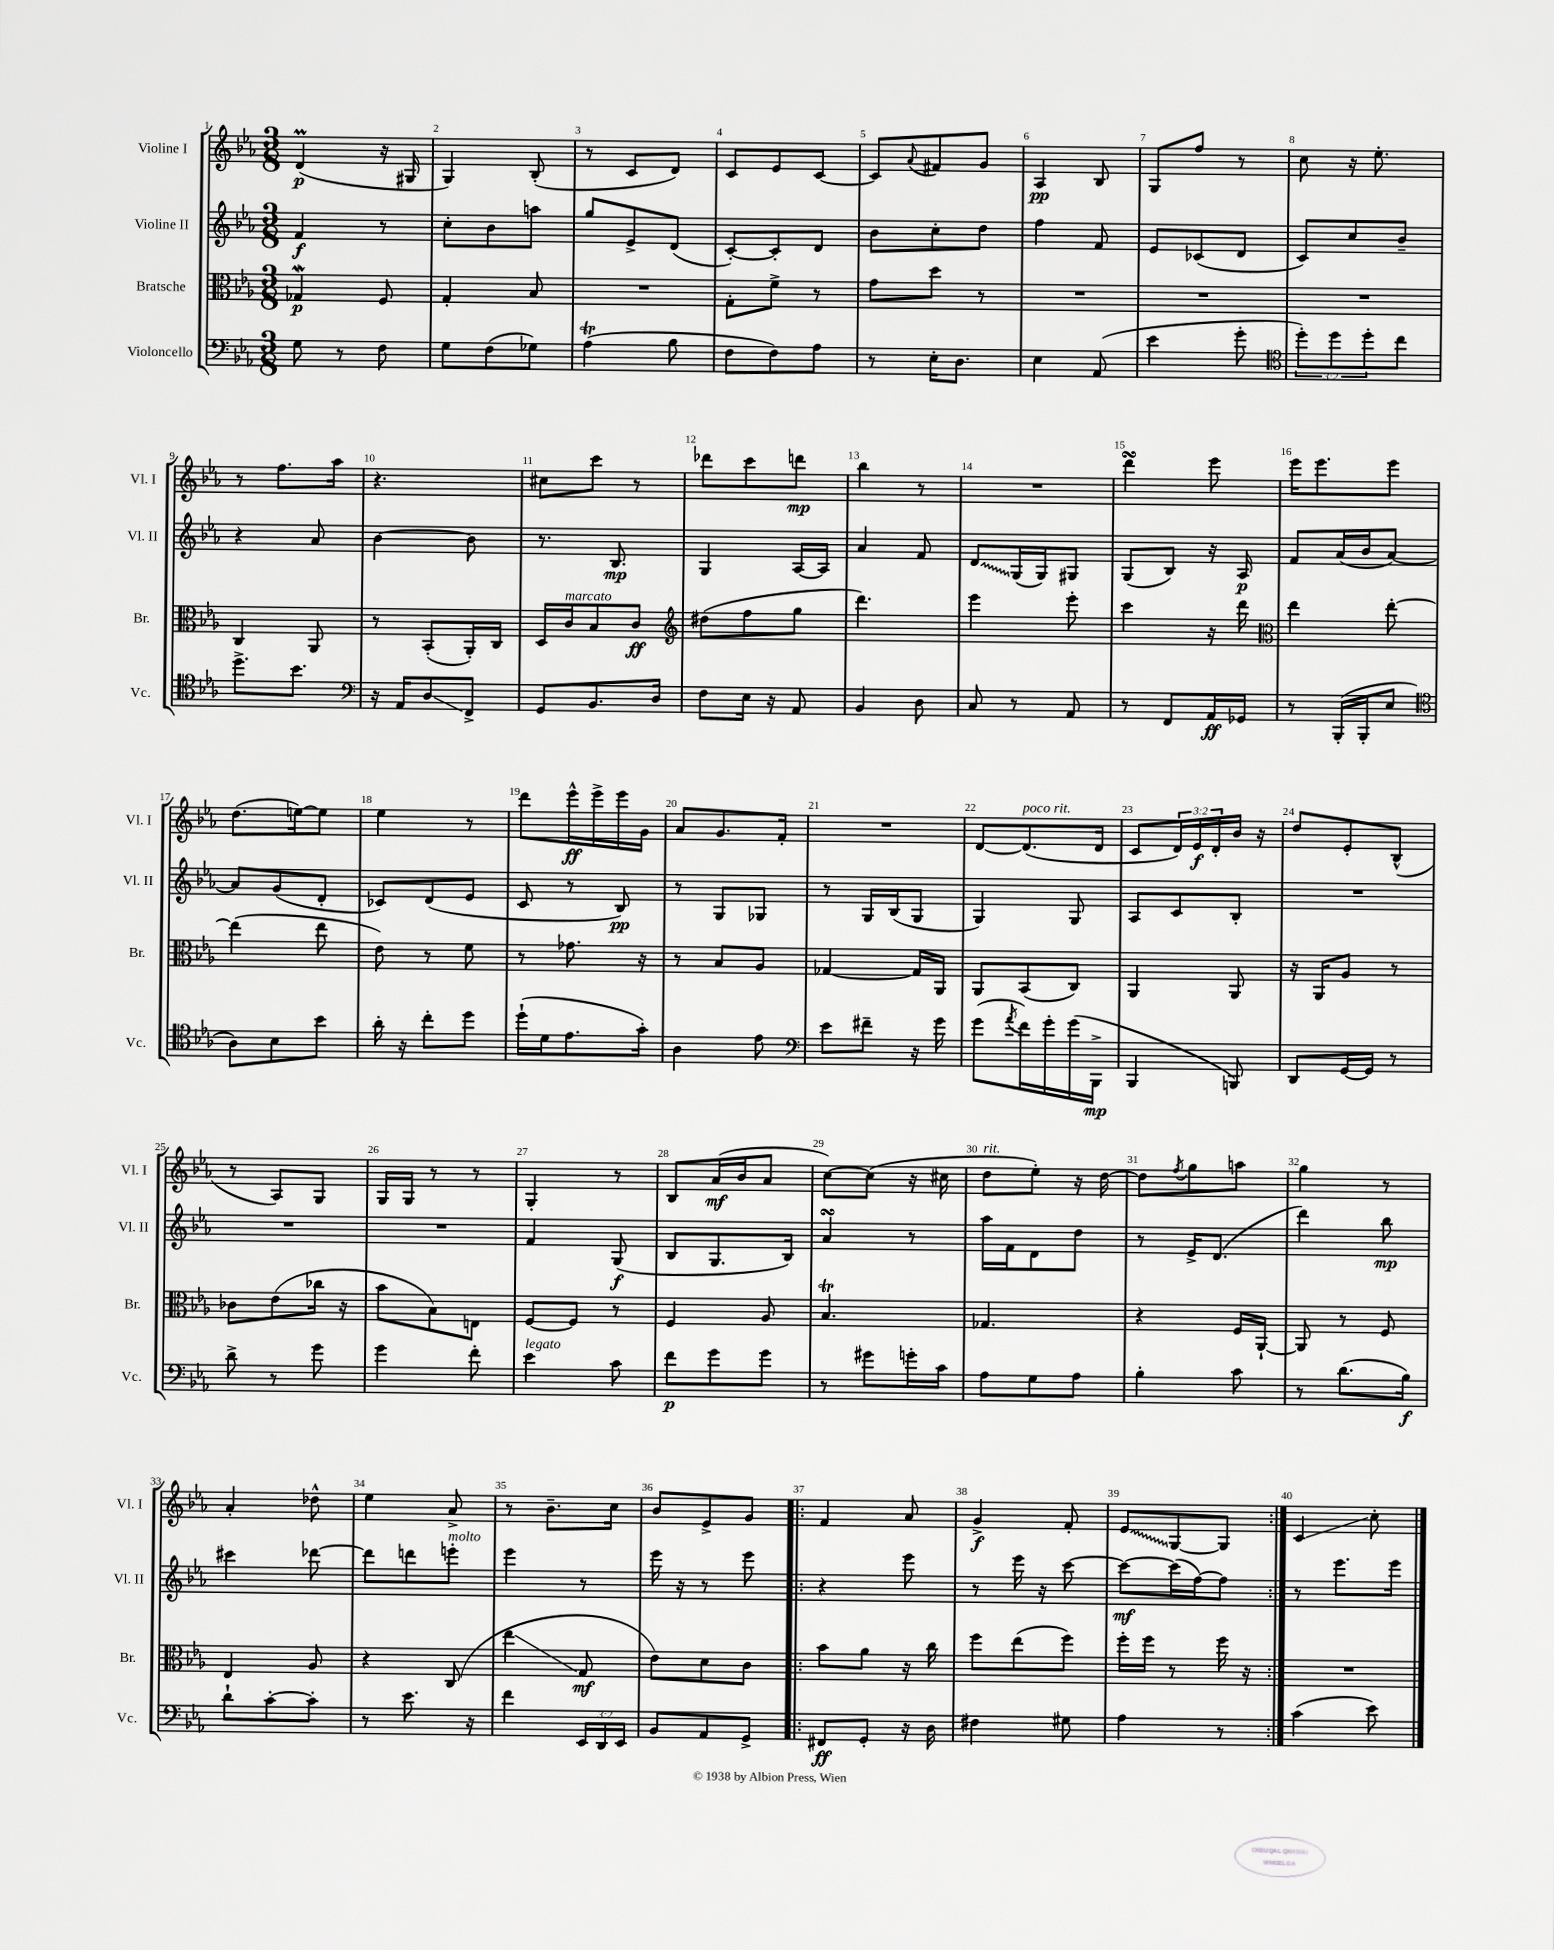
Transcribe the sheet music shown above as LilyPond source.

<<
\new StaffGroup <<
\new Staff = "s0" \with { instrumentName = "Violine I" shortInstrumentName = "Vl. I" } {
    \clef treble \key ees \major \numericTimeSignature \time 3/8 \override Staff.TupletNumber.text = #tuplet-number::calc-fraction-text
    d'4\prall\p( r16 gis16 |
    g4) bes8-.( |
    r8 c'8 d'8) |
    c'8 ees'8 c'8~ |
    c'8 \appoggiatura { aes'8 } fis'8 g'8 |
    aes4\pp bes8 |
    g8 f''8 r8 |
    c''8 r16 ees''8.-. |
    r8 f''8. aes''16 |
    r4. |
    cis''8 c'''8 r8 |
    des'''8 c'''8 d'''8\mp |
    bes''4 r8 |
    R4. |
    d'''4\turn ees'''8 |
    ees'''16 ees'''8. ees'''8 |
    d''8.( e''16~) e''8 |
    ees''4 r8 |
    d'''8 ees'''16-^\ff ees'''16-> ees'''16 g'16 |
    aes'8 g'8. f'16-. |
    R4. |
    d'8~ d'8.^\markup { \italic "poco rit." }( d'16 |
    c'8 \tuplet 3/2 { d'16) ees'16\f d'16-. } bes'16 r16 |
    d''8 ees'8-. bes8-^( |
    r8 aes8) g8 |
    g16 g16 r8 r8 |
    g4-. r8 |
    bes8 aes'16\mf( bes'16 aes'8 |
    c''8~) c''8( r16 cis''16 |
    d''8^\markup { \italic "rit." } ees''8-.) r16 d''16~ |
    d''8 \acciaccatura { f''8 } g''8 a''8 |
    g''4 r8 |
    aes'4-. des''8-^ |
    ees''4 aes'8-> |
    r8 bes'8.-- c''16 |
    bes'8 ees'8-> g'8 |
    \repeat volta 2 { f'4 aes'8 |
    g'4->\f f'8-. |
    \once \override Glissando.style = #'zigzag ees'8\glissando g8~ g8 | }
    c'4\glissando c''8-. \bar "|." |
}
\new Staff = "s1" \with { instrumentName = "Violine II" shortInstrumentName = "Vl. II" } {
    \clef treble \key ees \major \numericTimeSignature \time 3/8
    f'4\f r8 |
    c''8-. bes'8 a''8 |
    g''8 ees'8-> d'8( |
    c'8~-.) c'8-. d'8 |
    bes'8 c''8-. d''8 |
    f''4 f'8 |
    ees'8 ces'8( d'8 |
    c'8) c''8 bes'8-- |
    r4 aes'8 |
    bes'4~ bes'8 |
    r8. bes8.\mp |
    g4 aes16~ aes16 |
    aes'4 f'8 |
    \once \override Glissando.style = #'zigzag d'8\glissando g16( g16) gis8 |
    g8( bes8) r16 aes16\p |
    f'8 aes'16( bes'16 aes'8~) |
    aes'8 g'8( d'8-. |
    ces'8) d'8( ees'8 |
    c'8 r8 bes8\pp) |
    r8 g8 ges8 |
    r8 g16 bes16( g8 |
    g4) g8 |
    aes8 c'8 bes8-. |
    R4. |
    R4. |
    R4. |
    f'4 g8\f( |
    bes8 g8. bes16) |
    aes'4\turn r8 |
    aes''16 f'16 d'8 d''8 |
    r8 ees'16-> d'8.( |
    d'''4) bes''8\mp |
    cis'''4 des'''8~ |
    des'''8 d'''8 e'''8-.^\markup { \italic "molto" } |
    ees'''4 r8 |
    ees'''16 r16 r8 ees'''8 |
    \repeat volta 2 { r4 ees'''8 |
    r8 ees'''16 r16 c'''8~ |
    c'''8~\mf c'''16( f''16~) f''8 | }
    r8 ees'''8. ees'''16 \bar "|." |
}
\new Staff = "s2" \with { instrumentName = "Bratsche" shortInstrumentName = "Br." } {
    \clef alto \key ees \major \numericTimeSignature \time 3/8
    ges4\mordent\p f8 |
    g4-. bes8 |
    R4. |
    g8-. f'8-> r8 |
    g'8 d''8 r8 |
    R4. |
    R4. |
    R4. |
    c4 aes,8 |
    r8 bes,8-.( aes,16-.) c16 |
    d16 c'16^\markup { \italic "marcato" } bes8 c'8\ff |
    \clef treble dis''8( f''8 g''8 |
    d'''4.) |
    ees'''4 ees'''8-. |
    c'''4 r16 d'''16 |
    \clef alto ees''4 ees''8~-. |
    ees''4( ees''8 |
    ees'8) r8 f'8 |
    r8 ges'8. r16 |
    r8 bes8 aes8 |
    ges4~ ges16 aes,16 |
    aes,8 bes,8( c8) |
    aes,4 aes,8 |
    r16 aes,16 aes8 r8 |
    ces'8 ees'8( ces''16 r16 |
    bes'8 bes8) e8 |
    f8~ f8 r8 |
    f4 aes8 |
    bes4.\trill |
    ges4. |
    r4 f16 aes,16~-! |
    aes,8 r8 f8 |
    ees4 aes8 |
    r4 c8( |
    ees''4\glissando g8\mf |
    ees'8) d'8 c'8 |
    \repeat volta 2 { bes'8 aes'8 r16 c''16 |
    f''8 ees''8( f''8) |
    f''16-. f''16 r8 f''16 r16 | }
    R4. \bar "|." |
}
\new Staff = "s3" \with { instrumentName = "Violoncello" shortInstrumentName = "Vc." } {
    \clef bass \key ees \major \numericTimeSignature \time 3/8 \override Staff.TupletNumber.text = #tuplet-number::calc-fraction-text
    g8 r8 f8 |
    g8 f8( ges8) |
    aes4\trill( bes8 |
    f8 f8) aes8 |
    r8 ees16-. d8. |
    ees4 aes,8( |
    ees'4 g'8-. |
    \clef tenor \tuplet 3/2 { d''8-.) d''8 d''8-. } c''8 |
    d''8.-> bes'8. |
    \clef bass r16 aes,16 d8\glissando f,8-> |
    g,8 bes,8. d16 |
    f8 ees16 r16 aes,8 |
    bes,4 d8 |
    c8 r8 aes,8 |
    r8 f,8 aes,16\ff ges,16 |
    r8 bes,,16-.( bes,,16-. ees8 |
    \clef tenor aes8) bes8 bes'8 |
    aes'16-. r16 c''8-. d''8 |
    d''16-!( d'16 ees'8. g'16-.) |
    aes4 ees'8 |
    \clef bass ees'8 fis'8-- r16 g'16 |
    g'8( \acciaccatura { aes'8 } f'16) g'16-. g'16( bes,,16->\mp |
    bes,,4 b,,8) |
    d,8 g,16~ g,16 r8 |
    d'8-> r8 g'8 |
    g'4 f'8-. |
    ees'4^\markup { \italic "legato" } c'8 |
    f'8\p g'8 g'8 |
    r8 gis'8 g'16-. c'16 |
    aes8 g8 aes8 |
    bes4-. c'8 |
    r8 d'8.( bes16\f) |
    d'8-! c'8~-. c'8-. |
    r8 ees'8. r16 |
    f'4 \tuplet 3/2 { ees,16 d,16 ees,16 } |
    bes,8 aes,8 g,8-> |
    \repeat volta 2 { fis,8\ff g,8-. r16 d16 |
    fis4 gis8 |
    aes4 r8 | }
    c'4( ees'8) \bar "|." |
}
>>
>>
\layout { \context { \Score \override BarNumber.break-visibility = ##(#f #t #t) barNumberVisibility = #all-bar-numbers-visible } }
